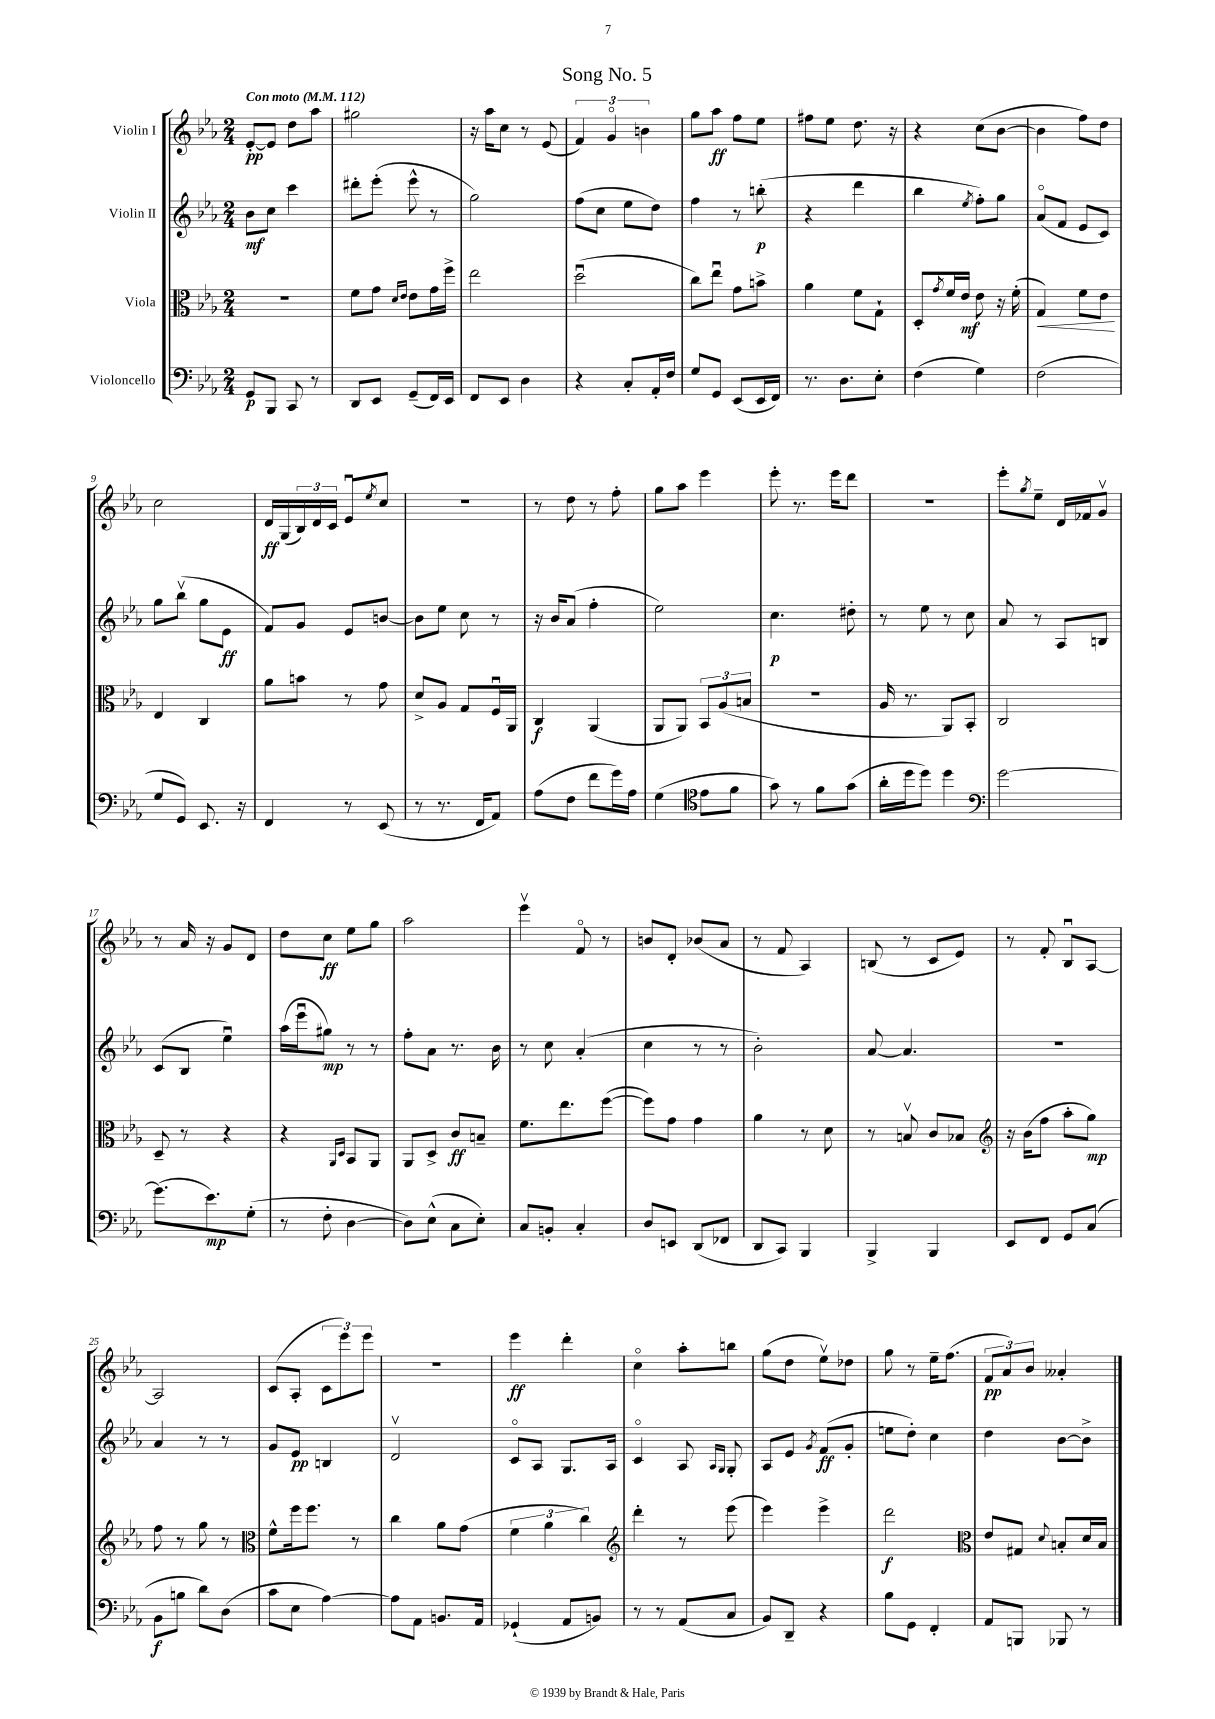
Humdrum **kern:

**kern	**kern	**kern	**kern
*staff4	*staff3	*staff2	*staff1
*clefF4	*clefC3	*clefG2	*clefG2
*k[b-e-a-]	*k[b-e-a-]	*k[b-e-a-]	*k[b-e-a-]
*M2/4	*M2/4	*M2/4	*M2/4
*MM112	*MM112	*MM112	*MM112
8GG	2r	8b-	[8e-'
8BBB-	.	8cc	8e-]
8CC	.	4ccc	8dd
8r	.	.	8aa-
=	=	=	=
8DD	8f	8ddd#'	2gg#
8EE-	8g	(8eee-'	.
.	16qqd	.	.
.	16qqe-	.	.
(8GG~	8e-	8eee-^^	.
16FF)	16g	8r	.
16EE-	16ff^	.	.
=	=	=	=
8FF	2ee-	2gg)	16r
.	.	.	16aa-
8EE-	.	.	8cc
4D	.	.	8r
.	.	.	(8e-
=	=	=	=
4r	(2ddu	(8ff	6f)
.	.	8cc	.
.	.	.	6go
8C'	.	8ee-	.
.	.	.	6b
16AA-'	.	8dd)	.
16F	.	.	.
=	=	=	=
8G	8cc)	4ff	8gg
8GG	8ee-u	.	8aa-
(8EE-	8g	8r	8ff
16EE-	8b^	(8bb'	8ee-
16FF)	.	.	.
=	=	=	=
8.r	4a-	4r	8ff#
.	.	.	8ee-
8.D	.	.	.
.	8f	4ddd	8.dd
8E-'	8G`	.	.
.	.	.	16r
=	=	=	=
(4F	8D'	4bb-	4r
.	8qg	.	.
.	16f	.	.
.	16e-	.	.
.	.	8qee-	.
4G)	8e-	8ff')	(8cc
.	16r	8gg	[8b-
.	(16f'	.	.
=	=	=	=
(2F	4G)	(8a-o	4b-]
.	.	8f	.
.	8f	8e-	8ff)
.	8e-	8c)	8dd
=	=	=	=
8G	4E-	8gg	2cc
8GG)	.	(8bb-v	.
8.EE-	4C	8gg	.
.	.	8e-	.
16r	.	.	.
=	=	=	=
4FF	8a-	8f)	16d
.	.	.	(16G
.	8b	8g	24B-)
.	.	.	24d
.	.	.	24c
8r	8r	8e-	8e-u
.	.	.	8qee-
(8EE-	8g	[8b	8cc
=	=	=	=
8r	8d^	8b]	2r
8.r	8A-	8ee-	.
.	8G	8cc	.
16FF	.	.	.
8AA-)	16Fu	8r	.
.	16AA-	.	.
=	=	=	=
(8A-	4C	16r	8r
.	.	16b-	.
8F	.	(8a-	8dd
8f	(4AA-	4ff'	8r
16g)	.	.	8ff'
16A-	.	.	.
=	=	=	=
(4G	8AA-	2ee-)	8gg
.	8AA-)	.	8aa-
*clefC4	*	*	*
8e-	12BB-	.	4eee-
.	(12A-	.	.
8f	.	.	.
.	12B	.	.
=	=	=	=
8g)	2r	4.cc	8eee-'
8r	.	.	8.r
8f	.	.	.
.	.	.	16eee-
(8g	.	8dd#'	8ddd
=	=	=	=
16a-'	16A-	8r	2r
16dd	8.r	.	.
8dd)	.	8ee-	.
4dd	8AA-)	8r	.
.	8BB-'	8cc	.
=	=	=	=
*clefF4	*	*	*
[2g	2C	8a-	8eee-'
.	.	.	8qgg
.	.	8r	8ee-~
.	.	8A-	16d
.	.	.	16f-
.	.	8B	8gv
=	=	=	=
(8.g]	8D~	(8c	8r
.	8r	8B-	16a-
8.e-)	.	.	16r
.	4r	4ee-u)	8g
(8G'	.	.	8d
=	=	=	=
8r	4r	(16aa-	8dd
.	.	16eee-u	.
8F'	.	8gg#)	8cc
.	16qqAA-	.	.
.	16qqD	.	.
[4D	8BB-	8r	8ee-
.	8AA-	8r	8gg
=	=	=	=
8D])	8AA-	8ff'	2aa-
(8E-^^	8D^	8a-	.
8C	8c	8.r	.
8E-')	8B~	.	.
.	.	16b-	.
=	=	=	=
8C	8.f	8r	4eee-v
8BB'	.	8cc	.
.	8.ee-	.	.
4C'	.	(4a-'	8fo
.	([8ff	.	8r
=	=	=	=
8D	8ff])	4cc	8b
8EE	8g	.	8d'
(8DD	4g	8r	(8b-
8FF-	.	8r	8a-
=	=	=	=
8DD	4a-	2b-')	8r
8CC)	.	.	8f
4BBB-	8r	.	4A-)
.	8d	.	.
=	=	=	=
4BBB-^	8r	[8a-	(8B
.	8Bv	4.a-]	8r
4BBB-	8c	.	8c
.	8B-	.	8e-)
=	=	=	=
*	*clefG2	*	*
8EE-	16r	2r	8r
.	(16b-	.	.
8FF	8ff	.	8f'
8GG	8aa-'	.	8B-u
(8C	8gg)	.	[8A-
=	=	=	=
8BB-	8ff	4a-	2A-]
8B	8r	.	.
8d)	8gg	8r	.
(8D	8r	8r	.
=	=	=	=
*	*clefC3	*	*
8c	8f^^	8g	(8c
8E-	16ff	8e-	8A-'
.	8.ff	.	.
[4A-)	.	4B	12c
.	.	.	12eee-)
.	8r	.	.
.	.	.	12eee-
=	=	=	=
8A-]	4cc	2dv	2r
8AA-	.	.	.
8.BB	8a-	.	.
.	(8g	.	.
16AA-	.	.	.
=	=	=	=
(4GG-`	6f	8co	4eee-
.	.	8A-	.
.	6a-	.	.
8AA-	.	8.G	4ddd'
.	6cc)	.	.
8BB)	.	.	.
.	.	16A-	.
=	=	=	=
*	*clefG2	*	*
8r	4ddd'	4co	4cco
8r	.	.	.
(8AA-	8r	8A-	8aa-'
.	.	16qqA-	.
.	.	16qqG	.
8C	(8eee-	8G'	8bb
=	=	=	=
8BB-)	4eee-)	8A-	(8gg
8DD~	.	8e-	8dd
.	.	8qg	.
4r	4eee-^	(8f	8ee-v)
.	.	8g'	8dd-
=	=	=	=
8B-	2ddd	8ee	8gg
8GG	.	8dd')	8r
4FF'	.	4cc	16ee-~
.	.	.	(8.ff
=	=	=	=
*	*clefC3	*	*
8AA-	8e-	4dd	12f
.	.	.	12a-)
8BBB	8G#	.	.
.	.	.	12b-
.	8qqd	.	.
8BBB-	8B'	[8b-	4a--'
8r	16d	8b-^]	.
.	16B	.	.
==	==	==	==
*-	*-	*-	*-
